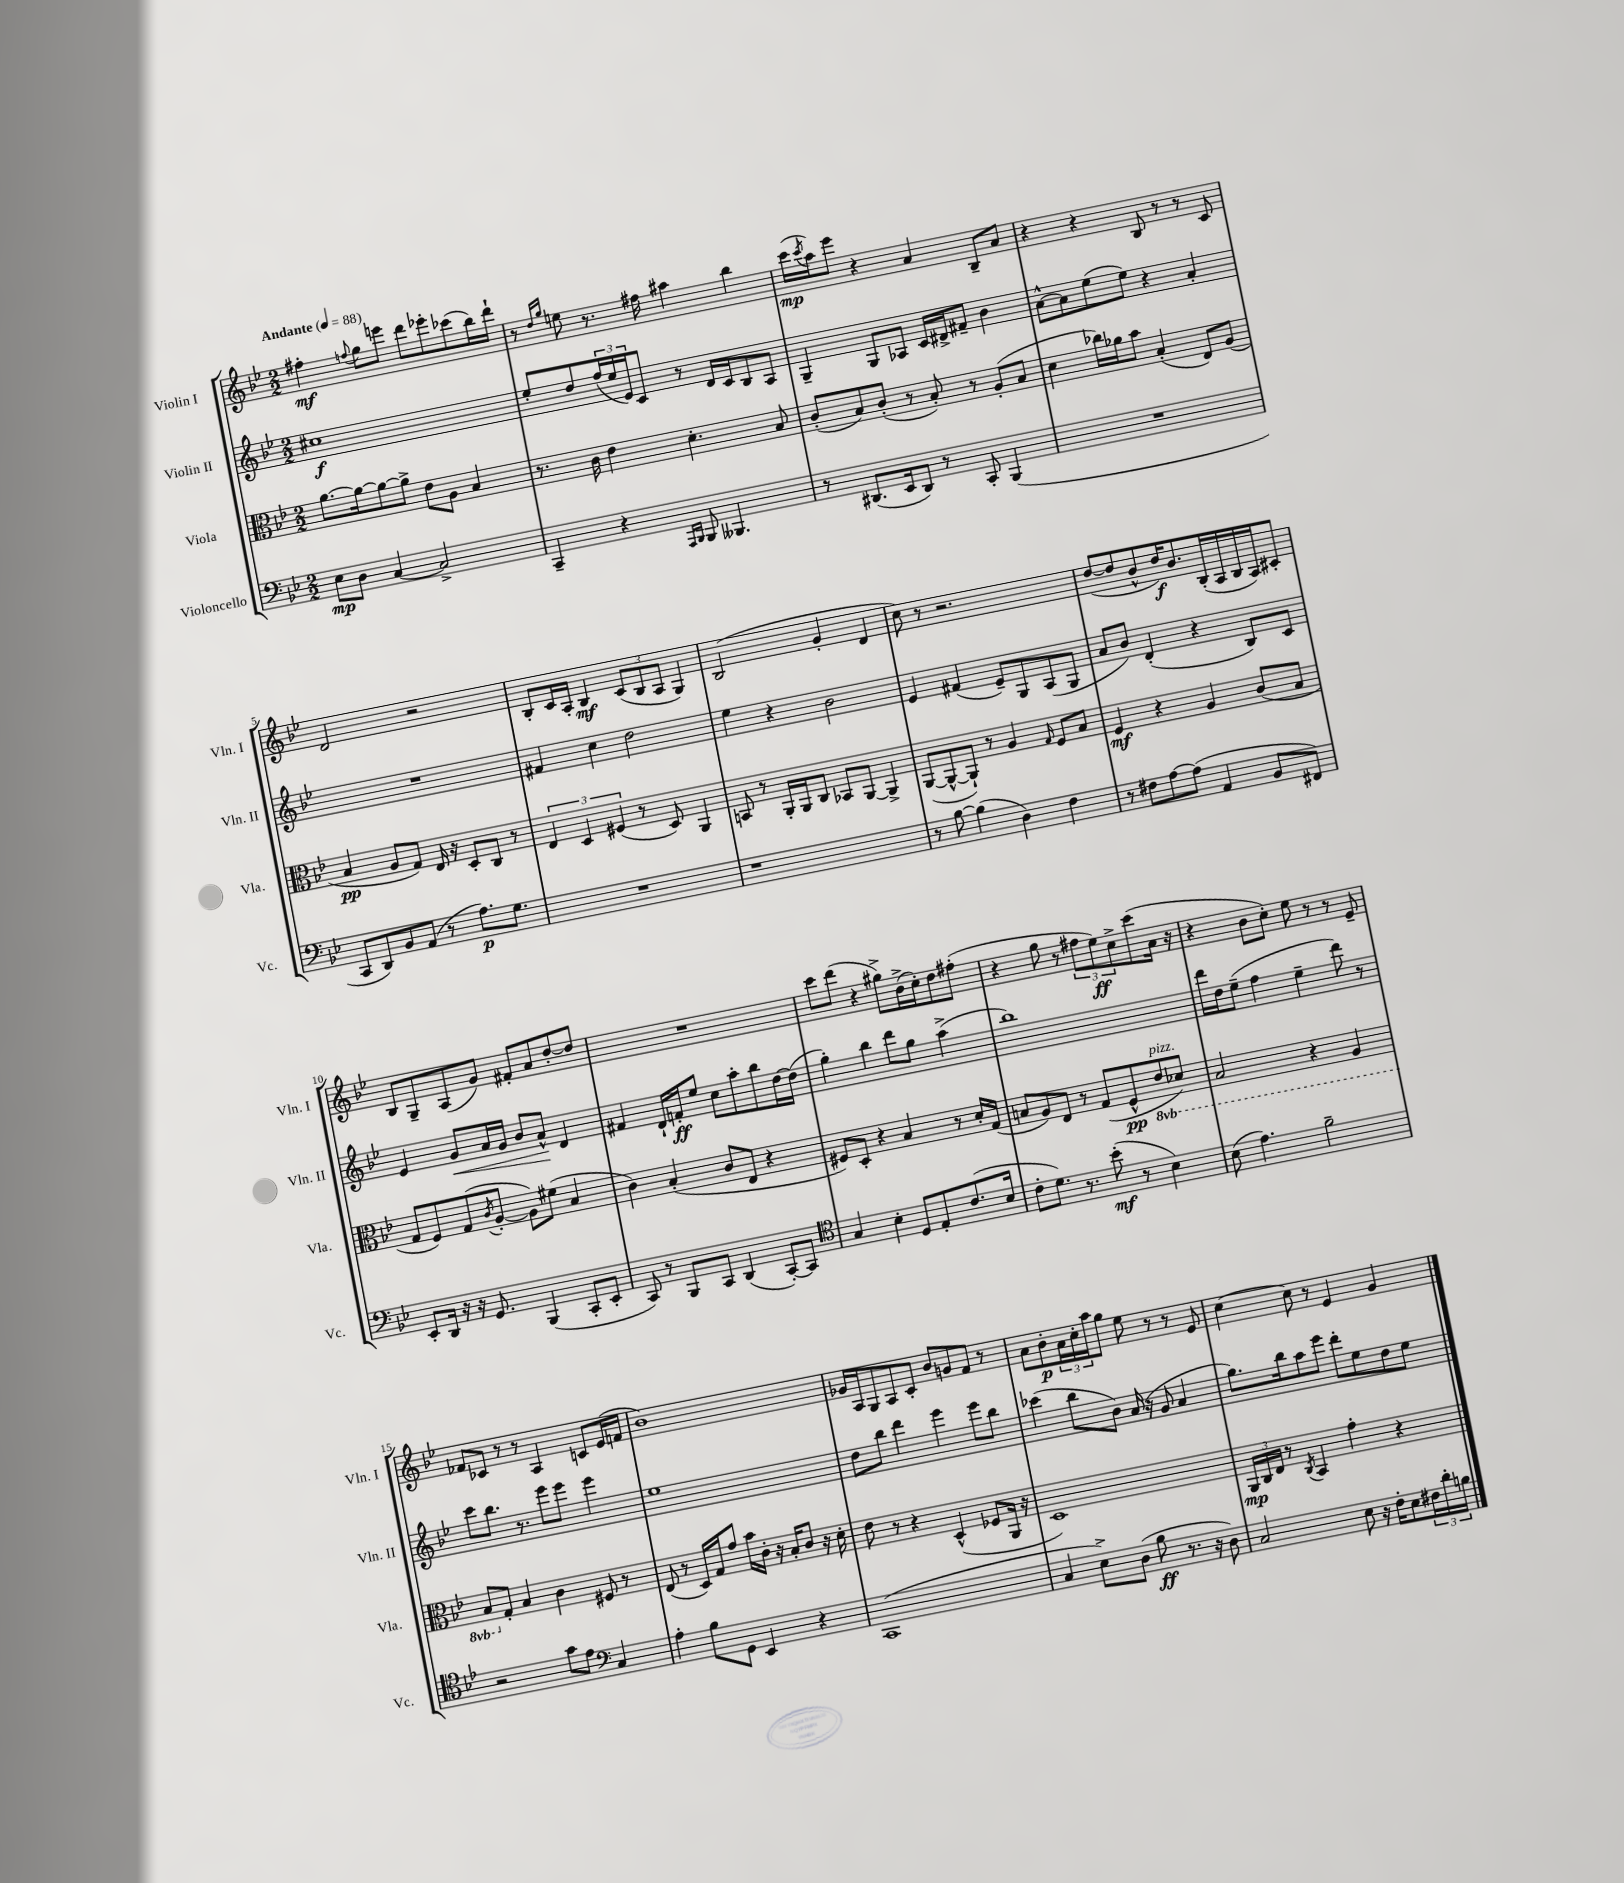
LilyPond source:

<<
\new StaffGroup <<
\new Staff = "s0" \with { instrumentName = "Violin I" shortInstrumentName = "Vln. I" } {
    \clef treble \key bes \major \numericTimeSignature \time 2/2 \tempo "Andante" 4 = 88
    fis''4-.\mf \appoggiatura { f''8 } g''8 e'''8 d'''8 ees'''8-. ces'''8( bes''16) d'''16-! |
    r8 \grace { d''16 g''16 } e''8 r8. fis''16 ais''4 bes''4 |
    c'''16\mp( \acciaccatura { c'''8 } a''16) ees'''8 r4 a'4 bes8-- a'8 |
    r4 r4 bes8 r8 r8 c'8 |
    d'2 r2 |
    bes8-. c'16 a16-. bes4\mf \tuplet 3/2 { c'8( bes8 a8 } g4) |
    bes2( g'4-. d'4 |
    c''8) r8 r2. |
    d''8~( d''8 bes'8-^ d''16\f) bes'8. bes16-.( a16 bes16 a16) cis'8-. |
    bes8 g8-- a8( g'8) fis'8-. a'8 d''8~-. d''8 |
    R1 |
    c'''8 d'''8( r4 gis''8->) bes'16->( c''16-.) d''8 fis''8-.( |
    r4 g''8 r8 \tuplet 3/2 { fis''8 ees''8\ff) c''8-> } c'''8( a'16 r16 |
    r4 bes'8 c''8-.) ees''8 r8 r8 ees'8-- |
    fes'8 ces'8 r8 r8 a4 c'8 ees'16( f'16 |
    bes'1) |
    ges'16 a16 g8 a8 c'8-. bes'8 g'8 f'8 r8 |
    a'8 bes'8-.\p \tuplet 3/2 { a'16 c''16-. a''16 } g''8 ees''8 r8 r8 ees'8 |
    c''4~ c''8 r8 ees'4 g'4 \bar "|." |
}
\new Staff = "s1" \with { instrumentName = "Violin II" shortInstrumentName = "Vln. II" } {
    \clef treble \key bes \major \numericTimeSignature \time 2/2
    cis''1\f |
    ees''8-. d''8 \tuplet 3/2 { f''16( ees''16 ees'16) } c'8 r8 d'16 c'16 bes8 a8 |
    g4-- g8 aes8 c'16 dis'16-> fis'8-- bes'4 |
    a'8~-^ a'8 ees''8( ees''8) r4 a'4-. |
    R1 |
    fis'4 c''4 d''2 |
    ees''4 r4 bes'2 |
    ees'4 fis'4( ees'8--) g8 a8( g8 |
    a'8 bes'8) d'4-.( r4 bes8) c'8 |
    ees'4 g'8\< a'16 g'16 bes'8 a'8-^\! d'4 |
    fis'4 d'16-! f'16-.\ff ees''8 c''8 a''8-. bes''8 d''16~ d''16( |
    g''4-.) bes''4 d'''8 g''8 a''4->( |
    bes''1) |
    d'''16 d''16 ees''8--( f''4 ees''4-- d'''8) r8 |
    c'''8 bes''8. r8. ees'''8 ees'''8 ees'''4 |
    ees''1 |
    d''8 bes''8 d'''4 ees'''4 ees'''8 bes''8 |
    ces'''4( bes''8 bes'8) a'16( r16 g'8 a'4 |
    g''8.) bes''16 a''8 ees'''8 d'''8-. ees''8 d''8 ees''8 \bar "|." |
}
\new Staff = "s2" \with { instrumentName = "Viola" shortInstrumentName = "Vla." } {
    \clef alto \key bes \major \numericTimeSignature \time 2/2 \set Staff.ottavationMarkups = #ottavation-simple-ordinals
    a'8.~ a'16~ a'8~ a'8-> ees'8 a8 bes4 |
    r8. c'16 ees'4 d'4.-. bes8 |
    c'8-.( bes8) c'8-.( r8 bes8-.) r8 a8-.( bes8 |
    d'4 ces''16) aes'16 bes'8 bes4-.( ees8) a8( |
    bes4\pp a8 g8) ees16 r16 d8-. c8 r8 |
    \tuplet 3/2 { ees4 d4 fis4( } r8 d8) a,4 |
    b,8 r8 a,16-. a,16 c8 bes,8 a,8~ a,4-> |
    a,8~( a,8~-^ a,8-!) r8 a4 \grace { g16 } f8 bes8 |
    f4\mf r4 a4 c'8( bes8 |
    g8 f8) g8( \acciaccatura { c'8 } a8~-. a8) fis'8( bes4 |
    c'4) bes4-.( c'8 ees8 r4 |
    fis8) d8-. r4 bes4 r8 d'16-. g16( |
    b8 a8) ees8 r8 g8( f8-^\pp \ottava #-1 ees8^\markup { \italic "pizz." } des8) |
    bes,2 r4 a,4 |
    bes,8 \ottava #0 g8-. bes4 c'4 fis8 r8 |
    ees8( r8 d16) g16 g'8 bes'16 c'16-. r16 bes16-. c'8 r16 d'16-. |
    ees'8 r8 r4 d4-^( fes8 a,16 r16 |
    d1) |
    \tuplet 3/2 { a,16\mp c16 ees16 } r8 \acciaccatura { c8 } bes,4 g'4-. r4 \bar "|." |
}
\new Staff = "s3" \with { instrumentName = "Violoncello" shortInstrumentName = "Vc." } {
    \clef bass \key bes \major \numericTimeSignature \time 2/2
    ees8\mp d8 c4~ c2-> |
    c,4-- r4 \grace { a,,16 bes,,16 } bes,,8 beses,,4. |
    r8 dis,8.( ees,16 dis,8) r8 c,8-. bes,,4( |
    R1 |
    c,8 d,8) bes,8 a,8( r8 a8.\p) g8. |
    R1 |
    r1 |
    r8 bes8~ bes4( d4) f4 |
    r8 fis8 a8~ a8( a,4 bes,8 fis,8) |
    ees,8-. d,16 r16 r16 g,8. bes,,4( c,8-. ees,8-. |
    c,8) r8 bes,,8 c,8 d,4( c,8~-.) c,8 |
    \clef tenor g4 bes4-. d8 ees8-. c'8.( bes16 |
    c'8-. d'8.) r8. bes'8-.\mf( r8 bes4) |
    bes8( ees'4.) f'2-- |
    r2 g'8 ees'8 \clef bass c4 |
    a4-. bes8 g,8 ees,4 r4 |
    c,1( |
    c4 ees8->) d8( bes8\ff r8. r16 d8) |
    c2 ees8 r16 f16-. ees8 \tuplet 3/2 { fis16 d'16-. b16 } \bar "|." |
}
>>
>>
